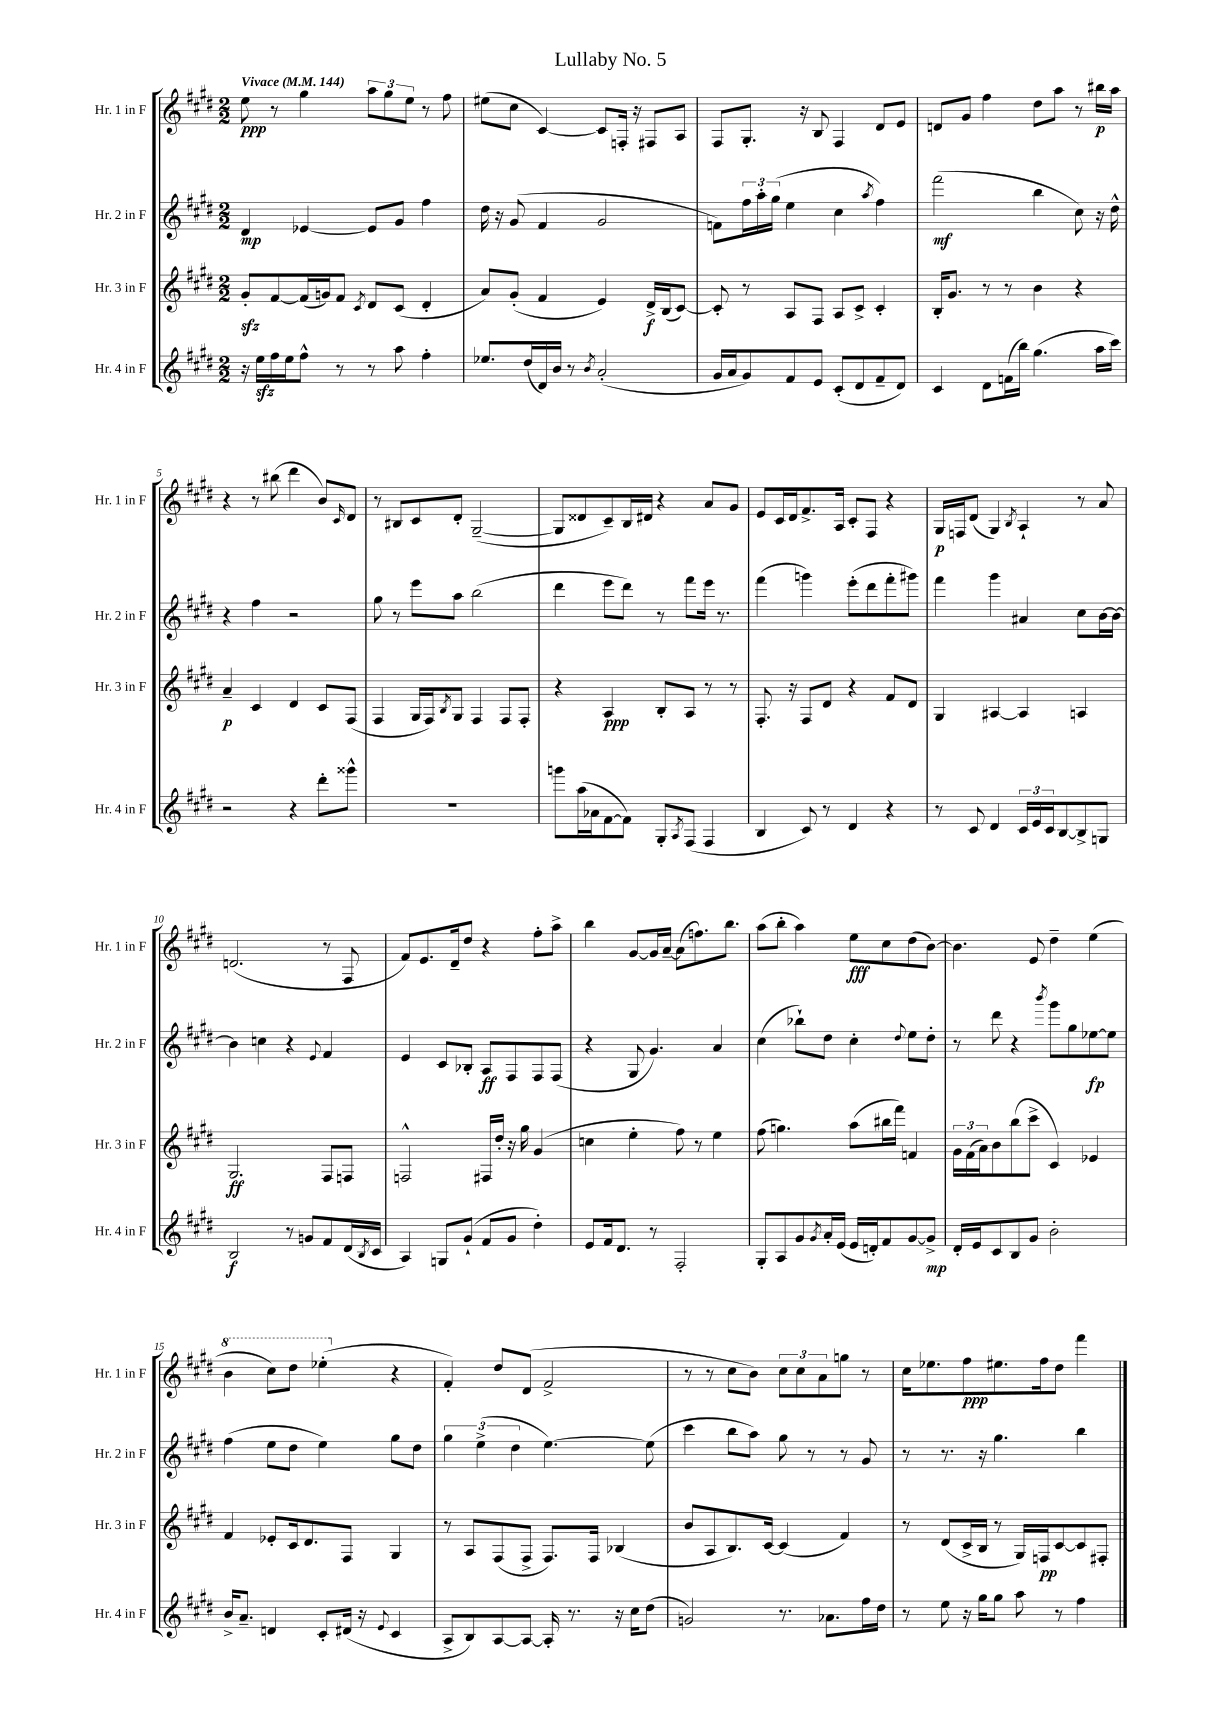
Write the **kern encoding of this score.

**kern	**kern	**kern	**kern
*staff4	*staff3	*staff2	*staff1
*clefG2	*clefG2	*clefG2	*clefG2
*k[f#c#g#d#]	*k[f#c#g#d#]	*k[f#c#g#d#]	*k[f#c#g#d#]
*M2/2	*M2/2	*M2/2	*M2/2
*MM144	*MM144	*MM144	*MM144
16r	8g#'	4d#	8ee
16ee	.	.	.
16ff#	[8f#	.	8r
16ee	.	.	.
8ff#^^	(16f#]	[4e-	4gg#
.	16g)	.	.
8r	8f#	.	.
.	8qc#	.	.
8r	8d#	8e-]	12aa
.	.	.	12gg#
8aa	(8c#	8g#	.
.	.	.	12ee
4ff#'	4d#'	4ff#	8r
.	.	.	8ff#
=	=	=	=
8.ee-	8a)	16dd#	(8ee#
.	.	16r	.
.	(8g#'	(8g#	8cc#
(16dd#	.	.	.
16d#)	4f#	4f#	[4c#)
16b	.	.	.
8r	.	.	.
8qb	.	.	.
(2a'	4e)	2g#	8c#]
.	.	.	16F'
.	.	.	16r
.	16d#^	.	8F#
.	(16B	.	.
.	[8c#)	.	8A
=	=	=	=
16g#	8c#']	8f)	8F#
16a	.	.	.
8g#)	8r	24ff#	8.G#'
.	.	24aa'	.
.	.	(24gg#	.
8f#	8A	4ee	.
.	.	.	16r
8e	8F#	.	8B
(8c#'	8A	4cc#	4F#
8d#	8c#^	.	.
.	.	8qaa	.
8f#~	4c#'	4ff#)	8d#
8d#)	.	.	8e
=	=	=	=
4c#	16B'	(2fff#	8d
.	8.g#	.	.
.	.	.	8g#
8d#	8r	.	4ff#
(16f	8r	.	.
16bb)	.	.	.
(4.gg#	4b	4bb	8dd#
.	.	.	8aa
.	4r	8cc#)	8r
16aa	.	16r	16bb#
16ccc#)	.	16dd#^^	16aa
=	=	=	=
2r	4a~	4r	4r
.	4c#	4ff#	8r
.	.	.	(8bb#
4r	4d#	2r	4ddd#
8ddd#'	8c#	.	8b)
.	.	.	16qqc#
8ggg##^^	(8F#	.	8d#
=	=	=	=
1r	4F#	8gg#	8r
.	.	8r	8B#
.	16G#	8eee	8c#
.	16F#)	.	.
.	8qB	.	.
.	8G#	8aa	8d#'
.	4F#	(2bb	([2G#~
.	8F#	.	.
.	8F#'	.	.
=	=	=	=
8ggg	4r	4ddd#	8G#]
(16aa	.	.	8d##
16a-	.	.	.
[8f#	4A	8eee	8c#~)
8f#])	.	8ddd#)	16B
.	.	.	16d#
8G#'	8B'	8r	4r
8qA	.	.	.
(8F#	8A	8fff#	.
4F#	8r	16eee	8a
.	.	8.r	.
.	8r	.	8g#
=	=	=	=
4B	8.F#'	(4fff#	8e
.	.	.	16c#
.	16r	.	16d#
8c#)	8F#	4ggg)	8.f#^
8r	8d#	.	.
.	.	.	16A
4d#	4r	(8eee'	8c#'
.	.	8ddd#	8F#
4r	8f#	8fff#'	4r
.	8d#	8ggg#)	.
=	=	=	=
8r	4G#	4fff#	16G#
.	.	.	16F
8c#	.	.	(8d#
4d#	[4A#	4ggg#	4G#)
.	.	.	8qB
24c#	4A#]	4a#	4A`
24e	.	.	.
24c#	.	.	.
[8B	.	.	.
8B^]	4A	8cc#	8r
8G	.	[16b	8a
.	.	16b_	.
=	=	=	=
2B	2.G#	4b]	(2.d
.	.	4cc	.
8r	.	4r	.
8g	.	.	.
.	.	8qqe	.
8f#	8F#	4f#	8r
(16d#	8F	.	8F#
8qB	.	.	.
16c#	.	.	.
=	=	=	=
4A)	2F^^	4e	8f#)
.	.	.	8.e
8G	.	8c#	.
.	.	.	16d#~
(8g#`	.	8B-'	8dd#
8f#	16F#	8A	4r
.	16dd#'	.	.
8g#	16r	8F#	.
.	16gg#	.	.
4dd#')	(4g#	8F#	8ff#'
.	.	(8F#	8aa^
=	=	=	=
8e	4cc	4r	4bb
16f#	.	.	.
8.d#	.	.	.
.	4ee'	8G#	[8g#
8r	.	4.g#)	16g#]
.	.	.	[16a~
2F#'	8ff#)	.	(8a]
.	8r	.	8.ff)
.	4ee	4a	.
.	.	.	8.bb
=	=	=	=
8G#'	(8ff#	(4cc#	(8aa
8A	4.gg)	.	8bb'
8g#	.	8bb-`)	4aa)
8qg#	.	.	.
16a'	.	8dd#	.
(16e	.	.	.
16e	(8aa	4cc#'	8ee
16d')	.	.	.
8f#	16bb#	.	8cc#
.	16fff#)	.	.
.	.	8qqdd#	.
[8g#	4f	8ee	(8dd#
8g#^]	.	8dd#'	[8b)
=	=	=	=
16d#'	24g#	8r	4.b]
.	(24f#	.	.
16e	.	.	.
.	24a)	.	.
8c#	8b	8ddd#	.
8B	(8bb	4r	.
8g#	8ccc#^	.	8e
.	.	8qbbb	.
2b'	4c#)	8ggg#	4dd#~
.	.	8gg#	.
.	4e-	[8ee-	(4ee
.	.	8ee-]	.
=	=	=	=
16b^	4f#	(4ff#	4bb
8.a~	.	.	.
4d	8e-'	8ee	8ccc#)
.	16c#	8dd#	8ddd#
.	8.d#	.	.
8c#'	.	4ee)	(4eee-'
(16d#	8F#	.	.
16r	.	.	.
8qqe	.	.	.
4c#	4G#	8gg#	4r
.	.	8dd#	.
=	=	=	=
8A^	8r	6gg#	4f#')
8B)	8A	.	.
.	.	(6ee^	.
[8A	(8F#	.	8dd#
.	.	6dd#	.
8A_	8F#^	.	(8d#
16A']	8.F#)	[4.ee)	2f#^
8.r	.	.	.
.	16F#	.	.
16r	(4B-	.	.
16cc#	.	.	.
(8dd#	.	(8ee]	.
=	=	=	=
2g)	8b	4ccc#	8r
.	8A	.	8r
.	8.B)	8bb	8cc#
.	.	8aa)	8b)
.	[16c#	.	.
8.r	(4c#]	8gg#	12cc#
.	.	.	12cc#
.	.	8r	.
.	.	.	12a
8.a-	.	.	.
.	4f#)	8r	8gg
16ff#	.	8g#	8r
16dd#	.	.	.
=	=	=	=
8r	8r	8r	16cc#
.	.	.	8.ee-
8ee	(8d#	8.r	.
16r	16c#^	.	8ff#
16gg#	16B	16r	.
8gg#	8r	4.gg#	8.ee#
8aa	16G#)	.	.
.	16F	.	16ff#
8r	[8c#	.	8dd#
4ff#	8c#]	4bb	4fff#
.	8F#'	.	.
==	==	==	==
*-	*-	*-	*-
